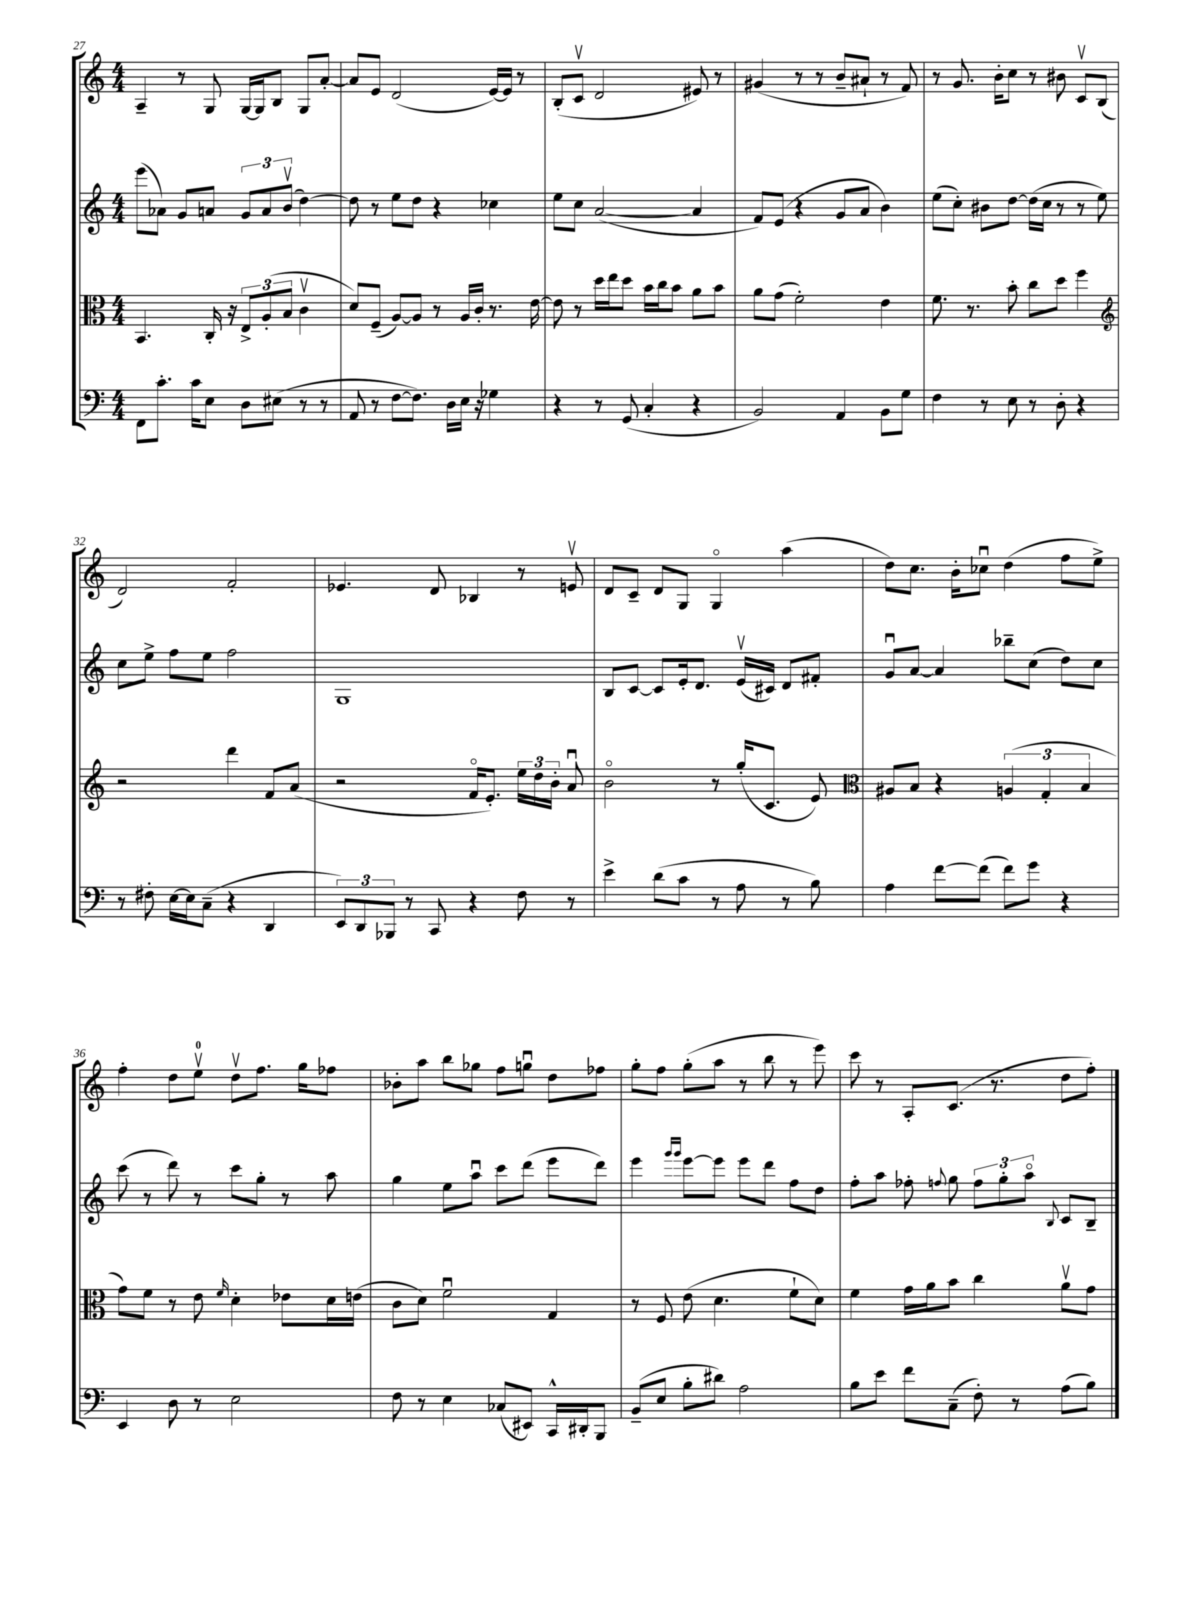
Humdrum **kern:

**kern	**kern	**kern	**kern
*staff4	*staff3	*staff2	*staff1
*clefF4	*clefC3	*clefG2	*clefG2
*k[]	*k[]	*k[]	*k[]
*M4/4	*M4/4	*M4/4	*M4/4
8FF	4.BB	(8eee	4A~
8.c'	.	8a-)	.
.	.	8g	8r
16c	.	.	.
8E	16C'	8a	8G
.	16r	.	.
8D	12E^	12g	[16G
.	.	.	16G]
.	(12A'	12a	.
(8E#	.	.	8B
.	12B	(12bv	.
8r	4cv	[4dd)	8G
8r	.	.	[8a'
=	=	=	=
8AA	8d)	8dd]	8a]
8r	(8F~	8r	8e
[8F	[8A)	8ee	(2d
8.F])	8A]	8dd	.
.	8r	4r	.
16D	.	.	.
16E	16A	.	.
16r	16c'	.	.
4G-	8.r	4cc-	[16e)
.	.	.	16e]
.	.	.	8r
.	[16e	.	.
=	=	=	=
4r	8e]	8ee	(8B'
.	8r	8cc	8cv
8r	16dd	([2a	2d
.	16ee	.	.
(8GG	8dd	.	.
4C'	16b	.	.
.	16cc	.	.
.	8b	.	.
4r	8a	4a]	8e#)
.	8b	.	8r
=	=	=	=
2BB)	8a	8f)	(4g#
.	(8g	(8e	.
.	2f')	4r	8r
.	.	.	8r
4AA	.	8g	8b~
.	.	8a	8a#`
8BB	4e	4b)	8r
8G	.	.	8f)
=	=	=	=
4F	8.f	(8ee	8r
.	.	8cc')	8.g
.	8.r	.	.
8r	.	8b#	.
.	.	.	16b'
8E	8b'	[8dd	8cc
8r	8cc	(16dd]	8r
.	.	16cc	.
8D'	8dd	8r	8b#
4r	4ff	8r	8cv
.	.	8ee)	(8B
=	=	=	=
*	*clefG2	*	*
8r	2r	8cc	2d)
8F#'	.	8ee^	.
[16E	.	8ff	.
16E]	.	.	.
(8C~	.	8ee	.
4r	4ddd	2ff	2f'
4DD	8f	.	.
.	(8a	.	.
=	=	=	=
12EE)	2r	1G	4.e-
12DD	.	.	.
12BBB-	.	.	.
8r	.	.	.
8CC	.	.	8d
4r	16fo	.	4B-
.	8.e')	.	.
8F	24ee	.	8r
.	24dd	.	.
.	24b'	.	.
8r	8au	.	8ev
=	=	=	=
4e^	2bo	8B	8d
.	.	[8c	8c~
(8d	.	8c]	8d
8c	.	16e'	8G
.	.	8.d	.
8r	8r	.	4Go
8A	(16gg'	(16ev	.
.	8.c	16c#)	.
8r	.	8d	(4aa
8B)	8e)	8f#'	.
=	=	=	=
*	*clefC3	*	*
4A	8A#	8gu	8dd)
.	8B	[8a	8.cc
[8f	4r	4a]	.
.	.	.	16b'
(8f]	.	.	8cc-u
8f)	(6A	8bb-~	(4dd
8g	.	(8cc	.
.	6G'	.	.
4r	.	8dd)	8ff
.	6B	.	.
.	.	8cc	8ee^)
=	=	=	=
4EE	8g)	(8ccc	4ff'
.	8f	8r	.
8D	8r	8ddd)	8dd
8r	8e	8r	8eev
.	16qqf	.	.
2E	4d'	8ccc	8ddv
.	.	8gg'	8.ff
.	8e-	8r	.
.	.	.	16gg
.	16d	8aa	8ff-
.	(16e	.	.
=	=	=	=
8F	8c	4gg	8b-'
8r	8d)	.	8aa
4E	2fu	8ee	8bb
.	.	8aau	8gg-
(8C-	.	8ccc	8ff
8EE#)	.	(8ddd	8ggu
16CC^^	4G	8eee	8dd
16DD#'	.	.	.
8BBB	.	8ddd)	8ff-
=	=	=	=
(8BB~	8r	4eee	8gg'
8E	8F	.	8ff
.	.	16qqggg	.
.	.	16qqggg	.
8B'	(8e	[8eee	(8gg'
8d#)	4.d	8eee]	8aa
2A	.	8eee	8r
.	.	8ddd	8bb
.	8f`	8ff	8r
.	8d)	8dd	8eee)
=	=	=	=
8B	4f	8ff'	8ccc
8e	.	8aa	8r
8f	16g	8ff-'	8A'
.	16a	.	.
.	.	8qqff	.
(8C~	8b	8gg	(8.c
8F')	4cc	12ff	.
.	.	.	8.r
.	.	12gg'	.
8r	.	.	.
.	.	12aao	.
.	.	8qqB	.
(8A	8av	8c	8dd
8B)	8g	8B~	8ff')
==	==	==	==
*-	*-	*-	*-
